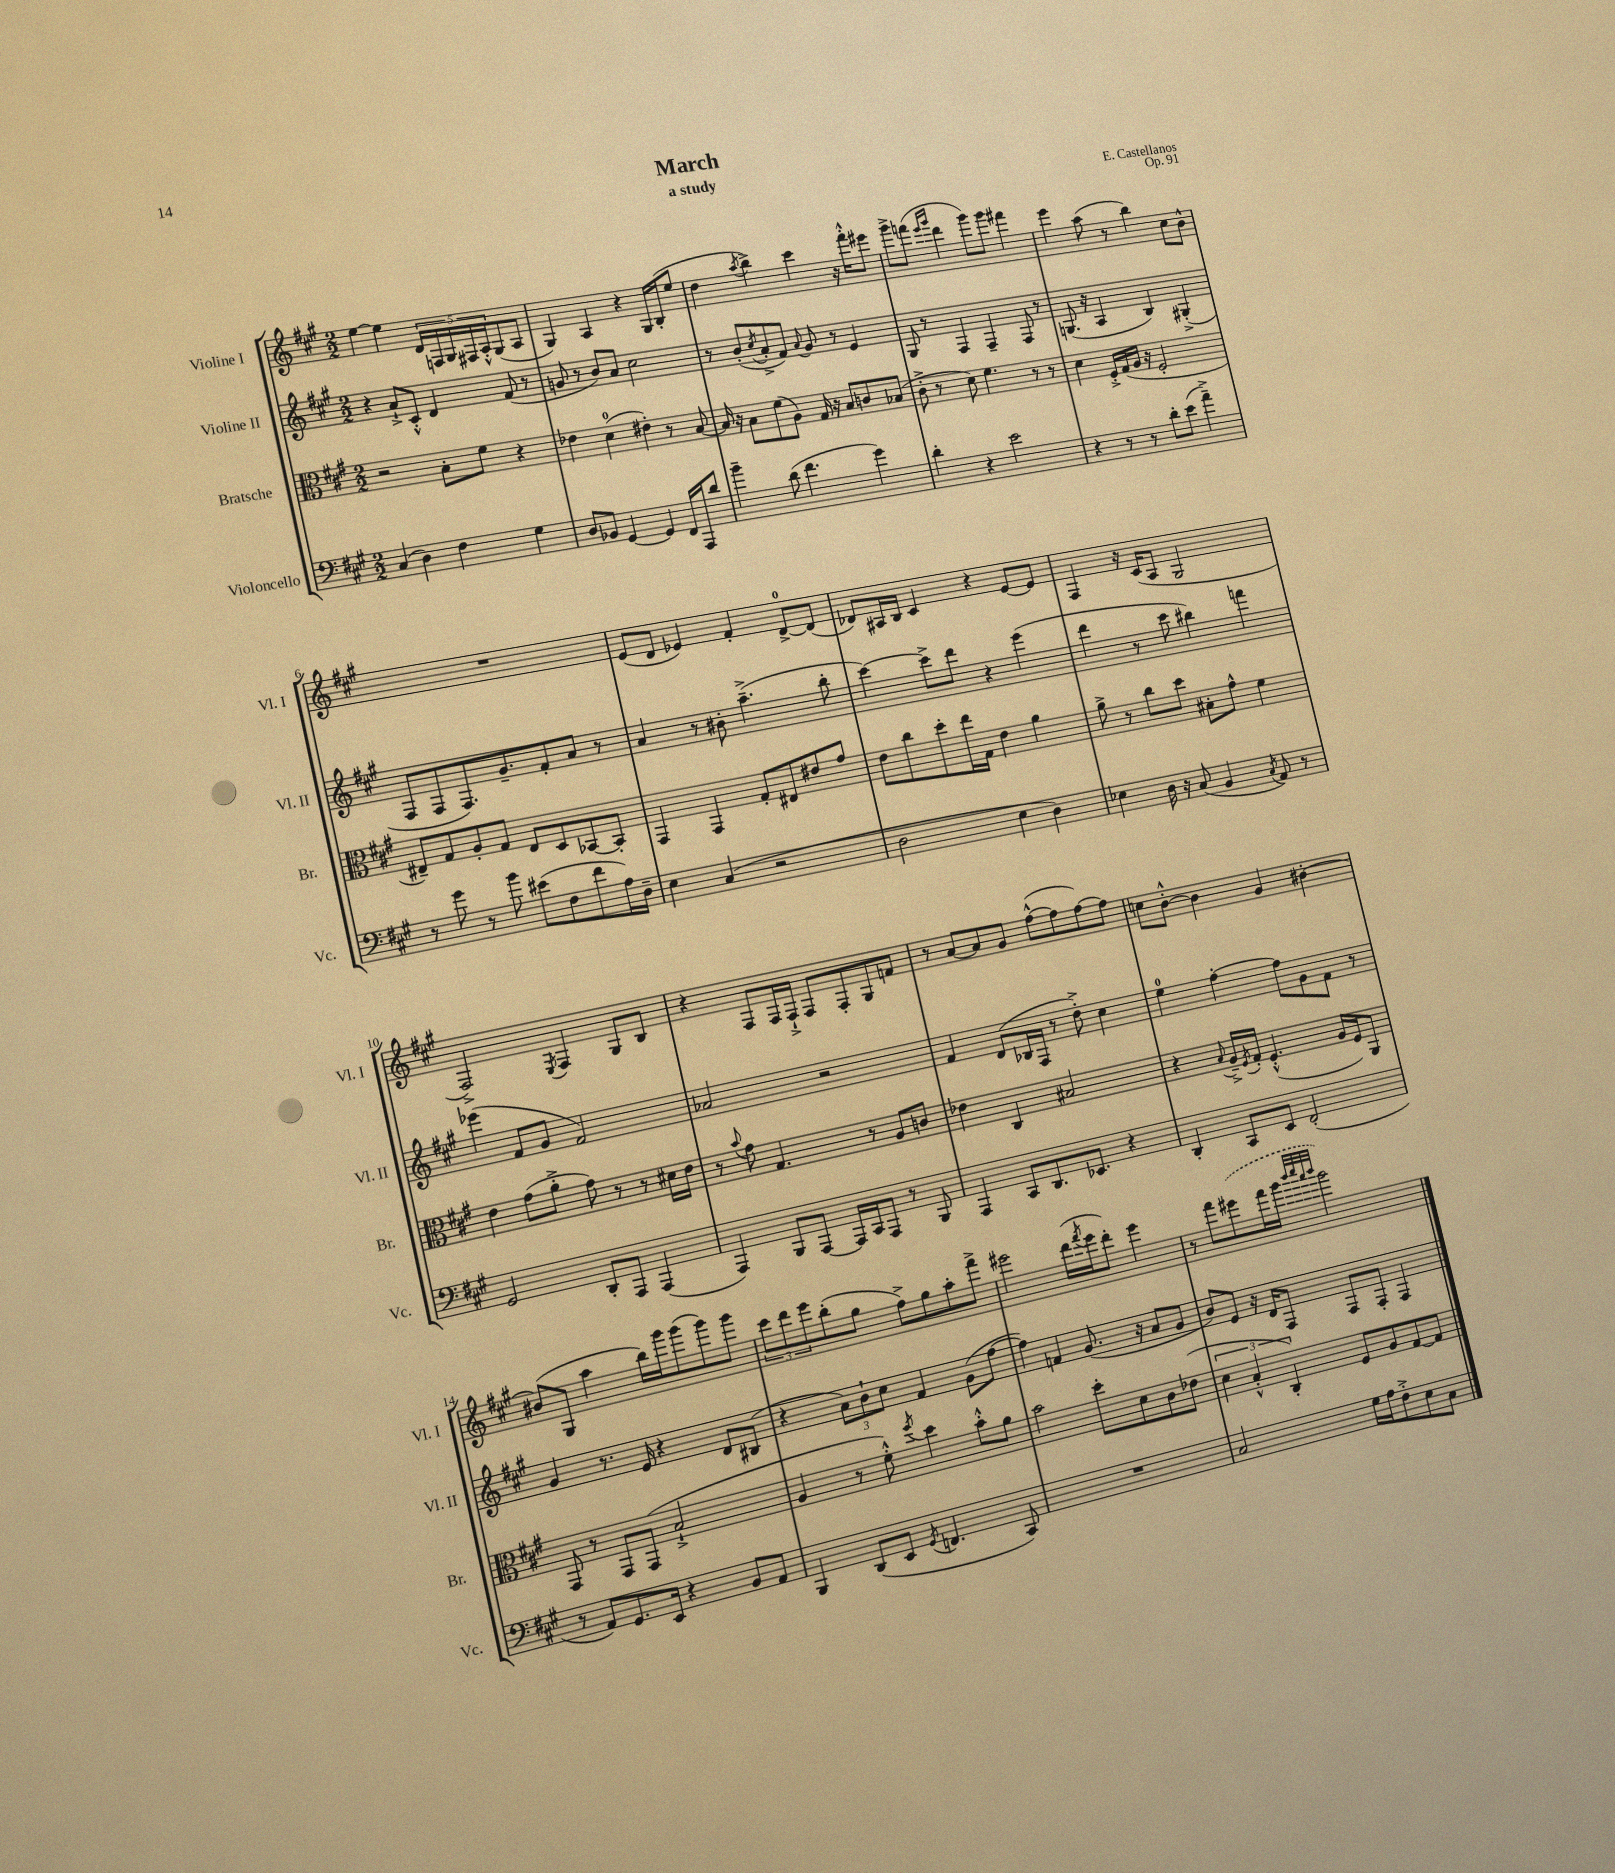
\header { title = "March" composer = "E. Castellanos" subtitle = "a study" opus = "Op. 91" }
<<
\new StaffGroup <<
\new Staff = "s0" \with { instrumentName = "Violine I" shortInstrumentName = "Vl. I" } {
    \clef treble \key a \major \numericTimeSignature \time 2/2
    e''4~ e''4 \tuplet 5/4 { d'16 f16 gis16 fis16 a16-.-^ } gis8( a8 |
    gis4) a4 r4 gis16 b16-.( e''8 |
    d''4 \acciaccatura { a''8 } b''4->) cis'''4 r16 fis'''16-.-^ eis'''8 |
    gis'''8-> f'''8( \grace { e'''16 gis'''16 } d'''4 gis'''8) gis'''8 fis'''4 |
    e'''4 a''8( r8 b''4) cis''8 b'8-^ |
    R1 |
    e'8( d'8 ees'4) fis'4-. d'8-0~-> d'8( |
    des'8) ais16 b16 cis'4 r4 e'8~ e'8 |
    fis4 r16 cis'16( a8 gis2 |
    fis2->) \acciaccatura { e8 } fis4 gis8 b8 |
    r4 fis8 fis16 fis16-!-> fis8 fis8-. gis8 f'8 |
    r8 a'8~ a'8 gis'8 fis''8~-^( fis''8 fis''8~) fis''8 |
    c''8 b'8~-.-^ b'4 gis'4 bis'4~-. |
    bis'8( gis8 a''4 b''16) gis'''16 gis'''8( gis'''8) gis'''8 |
    \tuplet 3/2 { cis'''8 d'''8 e'''8 } b''8-.( gis''8 fis''8->) gis''8 a''8-. fis'''8-> |
    eis'''2 d'''16( \acciaccatura { fis'''8 } eis'''16 d'''8-.) eis'''4 |
    r8 fis'''8 \once \slurDashed eis'''8( fis'''16 gis'''16 \grace { b'''32 cis''''32 a'''32 b'''32 } gis'''2) \bar "|." |
}
\new Staff = "s1" \with { instrumentName = "Violine II" shortInstrumentName = "Vl. II" } {
    \clef treble \key a \major \numericTimeSignature \time 2/2
    r4 a'8-!-> cis'8-.-^ d'4 fis'8( r8 |
    g'8 r8 b'8) a'8 cis''2 |
    r8 b'8-.( \acciaccatura { cis''8 } a'8-.-> fis'8) \appoggiatura { a'8 } gis'8 r8 e'4 |
    gis8 r8 fis4 fis4-- fis8 r8 |
    g8.( r16 a4 b4) gis4-.->( |
    fis8 fis8 fis8.) gis'8.-- fis'8-. a'8 r8 |
    a'4 r8 bis'8-. a''4.--->( b''8-. |
    cis'''4~) cis'''8-> d'''8 r4 e'''4( |
    d'''4 r8 cis'''8 bis''4) f'''4 |
    ees'''4( fis'8 gis'8 fis'2) |
    aes'2 r2 |
    fis'4 d'8( bes16 fis16 r8 d''8-.->) cis''4 |
    e''4-0 fis''4~-. fis''8 gis'8 fis'8 r8 |
    gis'4 r8. e'16 r4 d'8 bis8( |
    r4 \tuplet 3/2 { a'8) b'8-! cis''8 } fis'4 gis'8( fis''8~ |
    fis''4) f'4 gis'8.( r16 a'8 gis'8 |
    b'8) e'8 r16 d'16 fis8 fis8 fis8-. fis4 \bar "|." |
}
\new Staff = "s2" \with { instrumentName = "Bratsche" shortInstrumentName = "Br." } {
    \clef alto \key a \major \numericTimeSignature \time 2/2
    r2 b8-. fis'8 r4 |
    ees'4 d'4-0( eis'4-.) r8 b8~ |
    b16 r16 b8 fis'8( a8) gis16 r16 b8 c'8 bes8( |
    cis'8-.-> r8 d'8) fis'4. r8 r8 |
    d'4 fis16-.-> gis16( a16 r16 fis2-. |
    eis8--) gis8 a8-. gis8 eis8 d8 bes,8~ bes,8-. |
    gis,4 gis,4 gis8-. eis8 eis'8 gis'8 |
    e'8 cis''8 d''8-. e''16 gis16 e'4 a'4 |
    a'8-> r8 cis''8 d''8 bis8-. gis'8-^ fis'4 |
    e'4 gis'8( a'8-.-> gis'8) r8 r8 dis'16 e'16 |
    r8 \appoggiatura { b'8 } gis'8 gis4. r8 a8 c'8 |
    ees'4 cis4 bis2 |
    r4 \appoggiatura { b8 } a16---> \acciaccatura { fis8 } gis16-. fis4.-.-^( a16 fis16) a,8 |
    gis,8 r8 gis,8 gis,8( b2-!-> |
    a4 r8 fis'8-.-^) \acciaccatura { fis''8 } d''4 b'8-.-^ a'8 |
    b'2 d''8-. d'8 cis'8 ees'8( |
    \tuplet 3/2 { d'4 b4-.-^ cis4-.) } fis8 a8 gis8~ gis8 \bar "|." |
}
\new Staff = "s3" \with { instrumentName = "Violoncello" shortInstrumentName = "Vc." } {
    \clef bass \key a \major \numericTimeSignature \time 2/2
    cis4( d4) fis4 gis4 |
    d8 bes,8 gis,4~ gis,4 fis,16 a,,16 d'8 |
    b'4-- d'8( fis'4. gis'4) |
    d'4-. r4 e'2 |
    r4 r8 r8 d'8-. e'8( a'4--->) |
    r8 gis'8 r8 b'8 eis'8( fis8 fis'8 a16) d16-- |
    e4 cis4( r2 |
    d2 e4 d4) |
    ees4 d16 r16 cis8( b,4 \acciaccatura { cis8 } a,8) r8 |
    gis,2 d,8-. a,,8 a,,4( |
    a,,4) b,,8 a,,8~ a,,16 cis,16 a,,8 r8 b,,8 |
    a,,4 cis,8 d,8. ees,8. r4 |
    d,4-. cis,8 e,8 fis,2-.( |
    r8 a,8) gis,8. e,16 r4 b,8 a,8 |
    b,,4 d,8( e,8 \acciaccatura { gis,8 } f,4. cis,8) |
    R1 |
    cis2 gis16 a16 fis8-.-> e8 cis8 \bar "|." |
}
>>
>>
